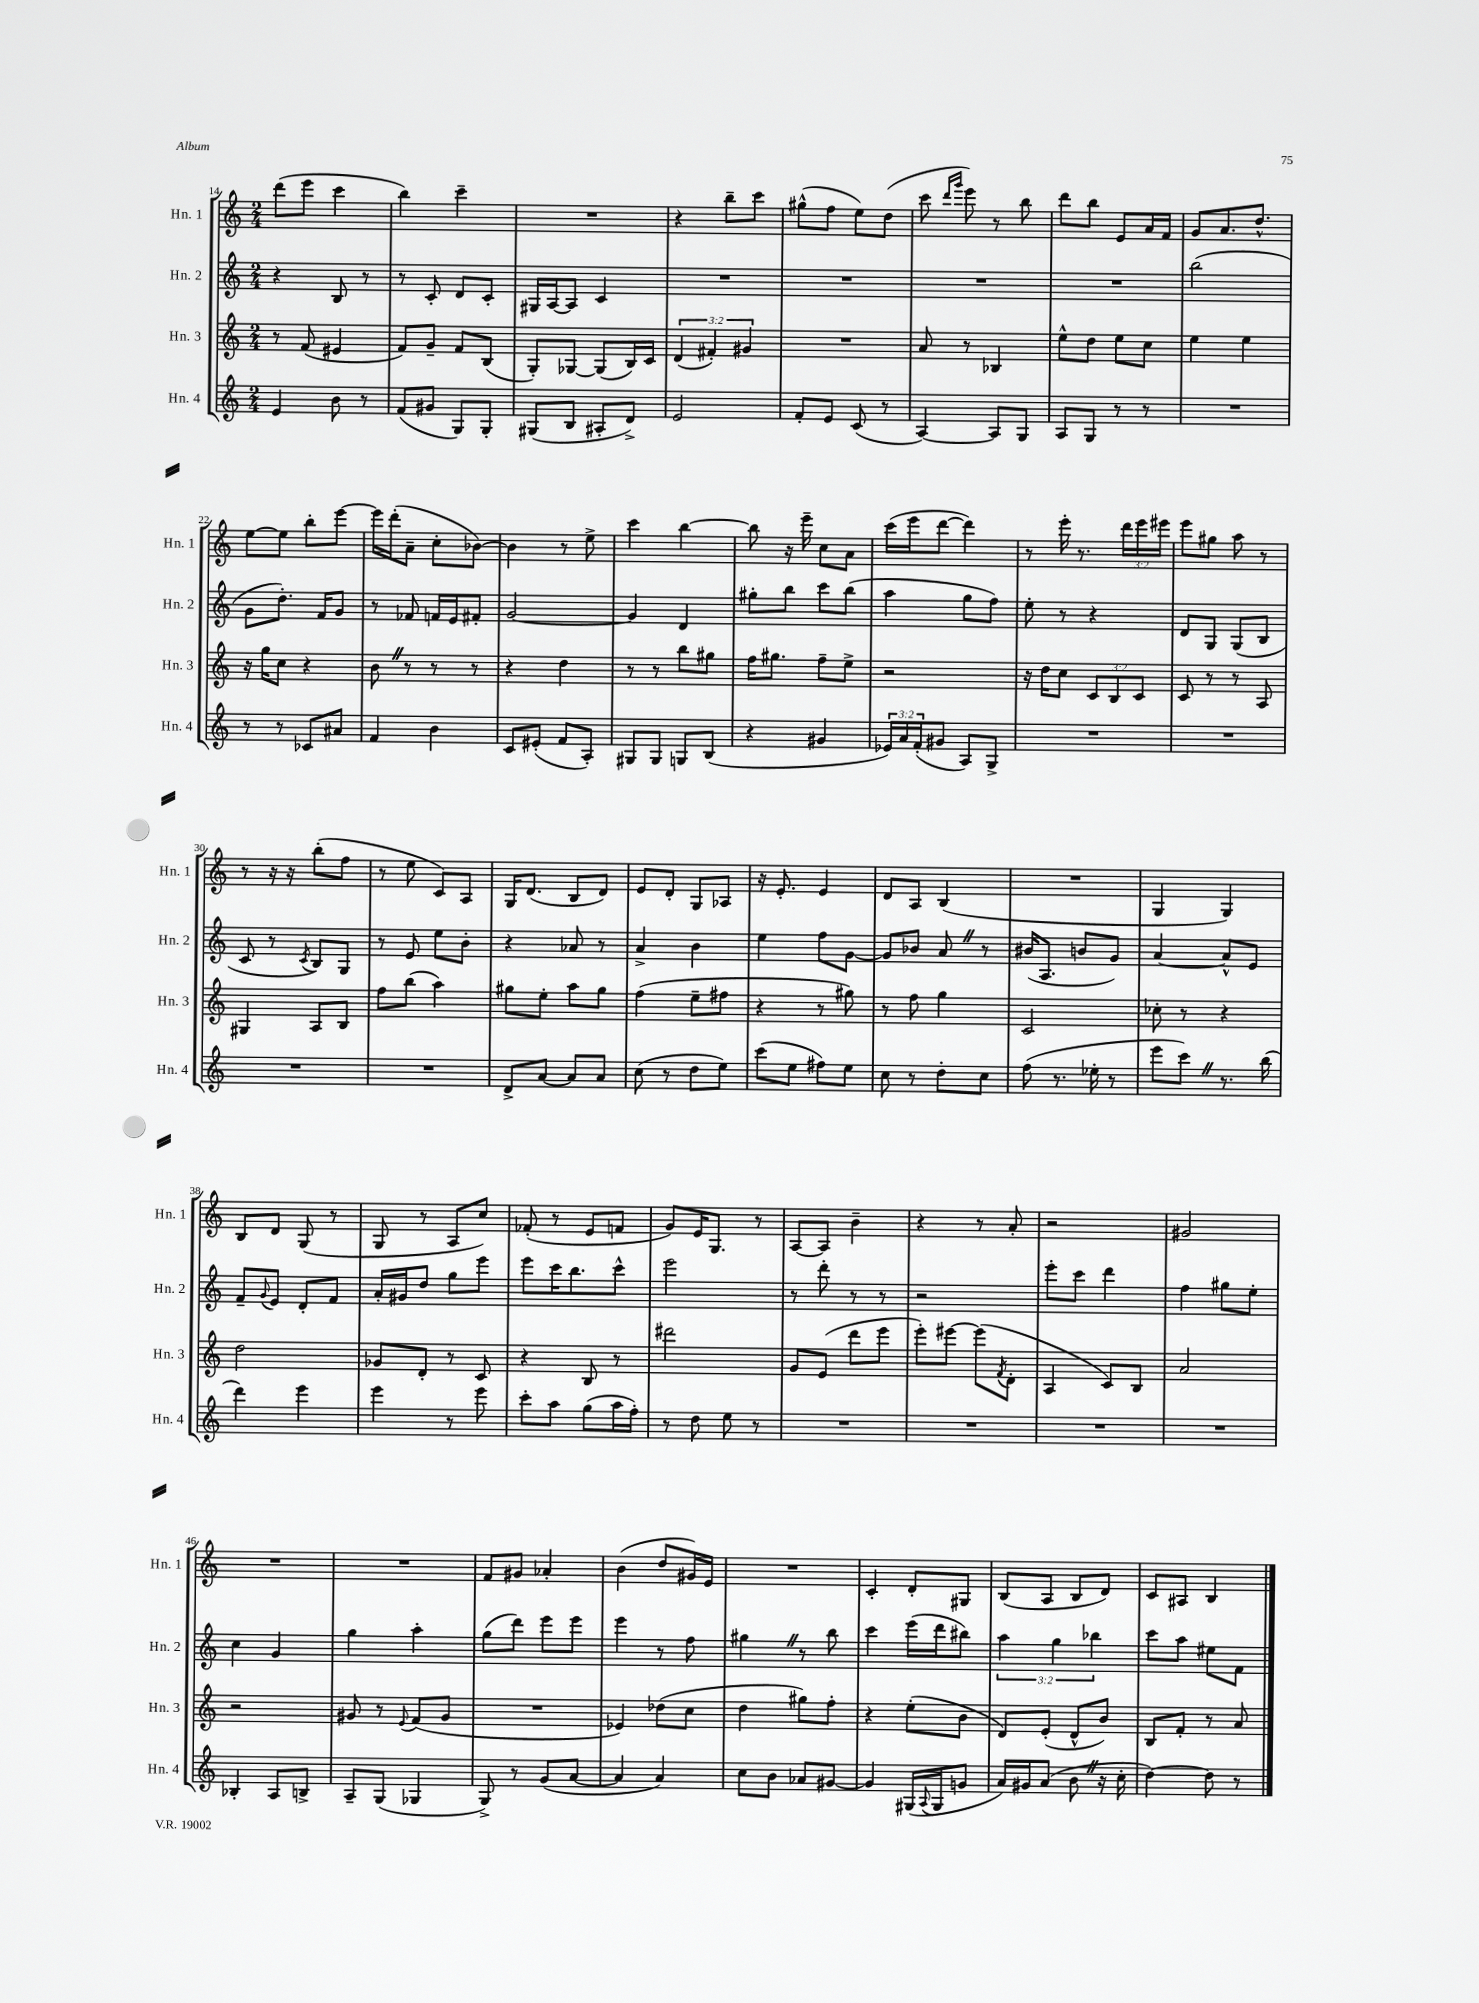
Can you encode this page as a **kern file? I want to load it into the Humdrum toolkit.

**kern	**kern	**kern	**kern
*staff4	*staff3	*staff2	*staff1
*clefG2	*clefG2	*clefG2	*clefG2
*k[]	*k[]	*k[]	*k[]
*M2/4	*M2/4	*M2/4	*M2/4
4e	8r	4r	(8ddd
.	(8f	.	8eee
8b	4e#	8B	4ccc
8r	.	8r	.
=	=	=	=
(8f	8f)	8r	4bb)
8g#	8g~	8c'	.
8G)	8f	8d	4ccc~
8G'	(8B	8c'	.
=	=	=	=
(8G#	8G')	16G#	2r
.	.	[16A	.
8B	[8G-	8A]	.
8A#'	(8G-]	4c	.
8d^)	16B)	.	.
.	16c	.	.
=	=	=	=
2e	(6d	2r	4r
.	6f#')	.	.
.	.	.	8bb~
.	6g#	.	.
.	.	.	8ccc
=	=	=	=
8f'	2r	2r	(8gg#^^
8e	.	.	8ff
(8c	.	.	8ee)
8r	.	.	(8dd
=	=	=	=
[4A)	8a	2r	8ccc
.	.	.	16qqddd
.	.	.	16qqggg
.	8r	.	8eee)
8A]	4B-	.	8r
8G	.	.	8bb
=	=	=	=
8A	8ee^^	2r	8ddd
8G	8dd	.	8bb
8r	8ee	.	8e
8r	8cc	.	16a
.	.	.	16f
=	=	=	=
2r	4ee	(2bb	8g
.	.	.	8.a
.	4ee	.	.
.	.	.	8.dd^^
=	=	=	=
8r	16r	8g	[8ee
.	16gg	.	.
8r	8cc	8.dd')	8ee]
8c-	4r	.	8bb'
.	.	16f	.
8a#	.	8g	[8eee
=	=	=	=
4f	8b	8r	16eee]
.	.	.	(16ddd'
.	8r	8f-	8a~
4b	8r	16f	8cc'
.	.	16e	.
.	8r	8f#'	[8b-)
=	=	=	=
8c	4r	[2g	4b-]
(8e#'	.	.	.
8f	4dd	.	8r
8A')	.	.	8ee^
=	=	=	=
8G#	8r	4g]	4ccc
8G#	8r	.	.
8G	8bb	4d	[4bb
(8B	8gg#	.	.
=	=	=	=
4r	16ff	8gg#'	8bb]
.	8.gg#	.	.
.	.	8bb	16r
.	.	.	16eee~
4g#	8ff~	8ccc	8cc
.	8ee^	(8bb	8a
=	=	=	=
24e-)	2r	4aa	(16ccc
24a	.	.	.
.	.	.	16eee
(24f'	.	.	.
8g#	.	.	[8ddd
8A)	.	8gg	4ddd])
8G^	.	8ff)	.
=	=	=	=
2r	16r	8ee'	8r
.	16dd	.	.
.	8cc	8r	16eee'
.	.	.	8.r
.	12c	4r	.
.	12B	.	.
.	.	.	24ddd
.	12c	.	24eee
.	.	.	24eee#
=	=	=	=
2r	8c	8d	8eee
.	8r	8G	8gg#
.	8r	(8G	8aa
.	8A	8B	8r
=	=	=	=
2r	4G#	8c	8r
.	.	8r	16r
.	.	.	16r
.	.	8qc	.
.	8A	8B)	(8bb'
.	8B	8G	8ff
=	=	=	=
2r	8ff	8r	8r
.	(8bb	8e	8ee
.	4aa)	8ee	8c)
.	.	8b'	8A
=	=	=	=
8d^	8gg#	4r	16G
.	.	.	(8.d
[8a	8ee'	.	.
8a]	8aa	8a-	8B
8a	8gg#	8r	8d)
=	=	=	=
(8cc	(4ff	4a^	8e
8r	.	.	8d'
8dd	8ee~	4b	8G
8ee)	8ff#	.	8A-
=	=	=	=
(8ccc	4r	4ee	16r
.	.	.	8.e'
8ee	.	.	.
8ff#)	8r	8ff	4e
8ee	8gg#)	[8g	.
=	=	=	=
8cc	8r	8g]	8d
8r	8ff	8b-	8A
8dd'	4gg	8a	(4B
8cc	.	8r	.
=	=	=	=
(8ff	2c	(16b#	2r
.	.	8.A	.
8.r	.	.	.
.	.	8b	.
16ee-'	.	.	.
8r	.	8g)	.
=	=	=	=
8eee	8cc-'	[4a	4G
8ccc)	8r	.	.
8.r	4r	8a^^]	4G)
.	.	8e	.
(16bb	.	.	.
=	=	=	=
4ddd)	2dd	8f~	8B
.	.	8qqg	.
.	.	8e	8d
4eee	.	8d'	(8G
.	.	8f	8r
=	=	=	=
4eee	8g-	16a'	8G
.	.	16g#	.
.	8d'	8dd	8r
8r	8r	8gg	8A
8eee	8c	8eee	8cc)
=	=	=	=
8ccc'	4r	8eee	(8f-'
8aa	.	16ccc	8r
.	.	8.bb	.
(8gg	8B	.	8e
16aa	8r	8ccc^^	8f
16ff')	.	.	.
=	=	=	=
8r	2ddd#	2eee	8g)
8dd	.	.	16e
.	.	.	8.G
8ee	.	.	.
8r	.	.	8r
=	=	=	=
2r	8g	8r	[8A
.	(8e	8ddd'	8A]
.	8ddd	8r	4b~
.	8eee	8r	.
=	=	=	=
2r	8eee')	2r	4r
.	[8eee#	.	.
.	(8eee#]	.	8r
.	8qf	.	.
.	8d'	.	8a'
=	=	=	=
2r	4A	8eee'	2r
.	.	8ccc	.
.	8c)	4ddd	.
.	8B	.	.
=	=	=	=
2r	2a	4ff	2g#
.	.	8gg#	.
.	.	8ee'	.
=	=	=	=
4B-'	2r	4cc	2r
8A	.	4g	.
8B^	.	.	.
=	=	=	=
8A~	8g#	4gg	2r
(8G	8r	.	.
.	8qqe	.	.
4G-	(8f	4aa'	.
.	8g#	.	.
=	=	=	=
8G^)	2r	(8gg	8f
8r	.	8ddd)	8g#
(8g	.	8eee	4a-'
[8a	.	8eee	.
=	=	=	=
4a]	4e-)	4eee	(4b
4a)	(8dd-	8r	8dd
.	8cc	8ff	16g#)
.	.	.	16e
=	=	=	=
8cc	4dd	4gg#	2r
8b	.	.	.
8a-	8gg#)	8r	.
[8g#	8ff'	8bb	.
=	=	=	=
4g#]	4r	4ccc	4c'
(16G#	(8ee'	(16eee	8d'
8qqA	.	.	.
16G#	.	16ddd	.
8g	8b	8bb#)	8G#
=	=	=	=
16a)	8d)	6aa	(8B
16g#	.	.	.
(8a	(8e'	.	8A
.	.	6gg	.
8b	8d^^	.	8B
.	.	6bb-	.
16r	8b)	.	8d)
16cc'	.	.	.
=	=	=	=
[4dd)	8B	8ccc	8c
.	8f'	8aa	8A#
8dd]	8r	8ee#	4B
8r	8a	8f	.
==	==	==	==
*-	*-	*-	*-
